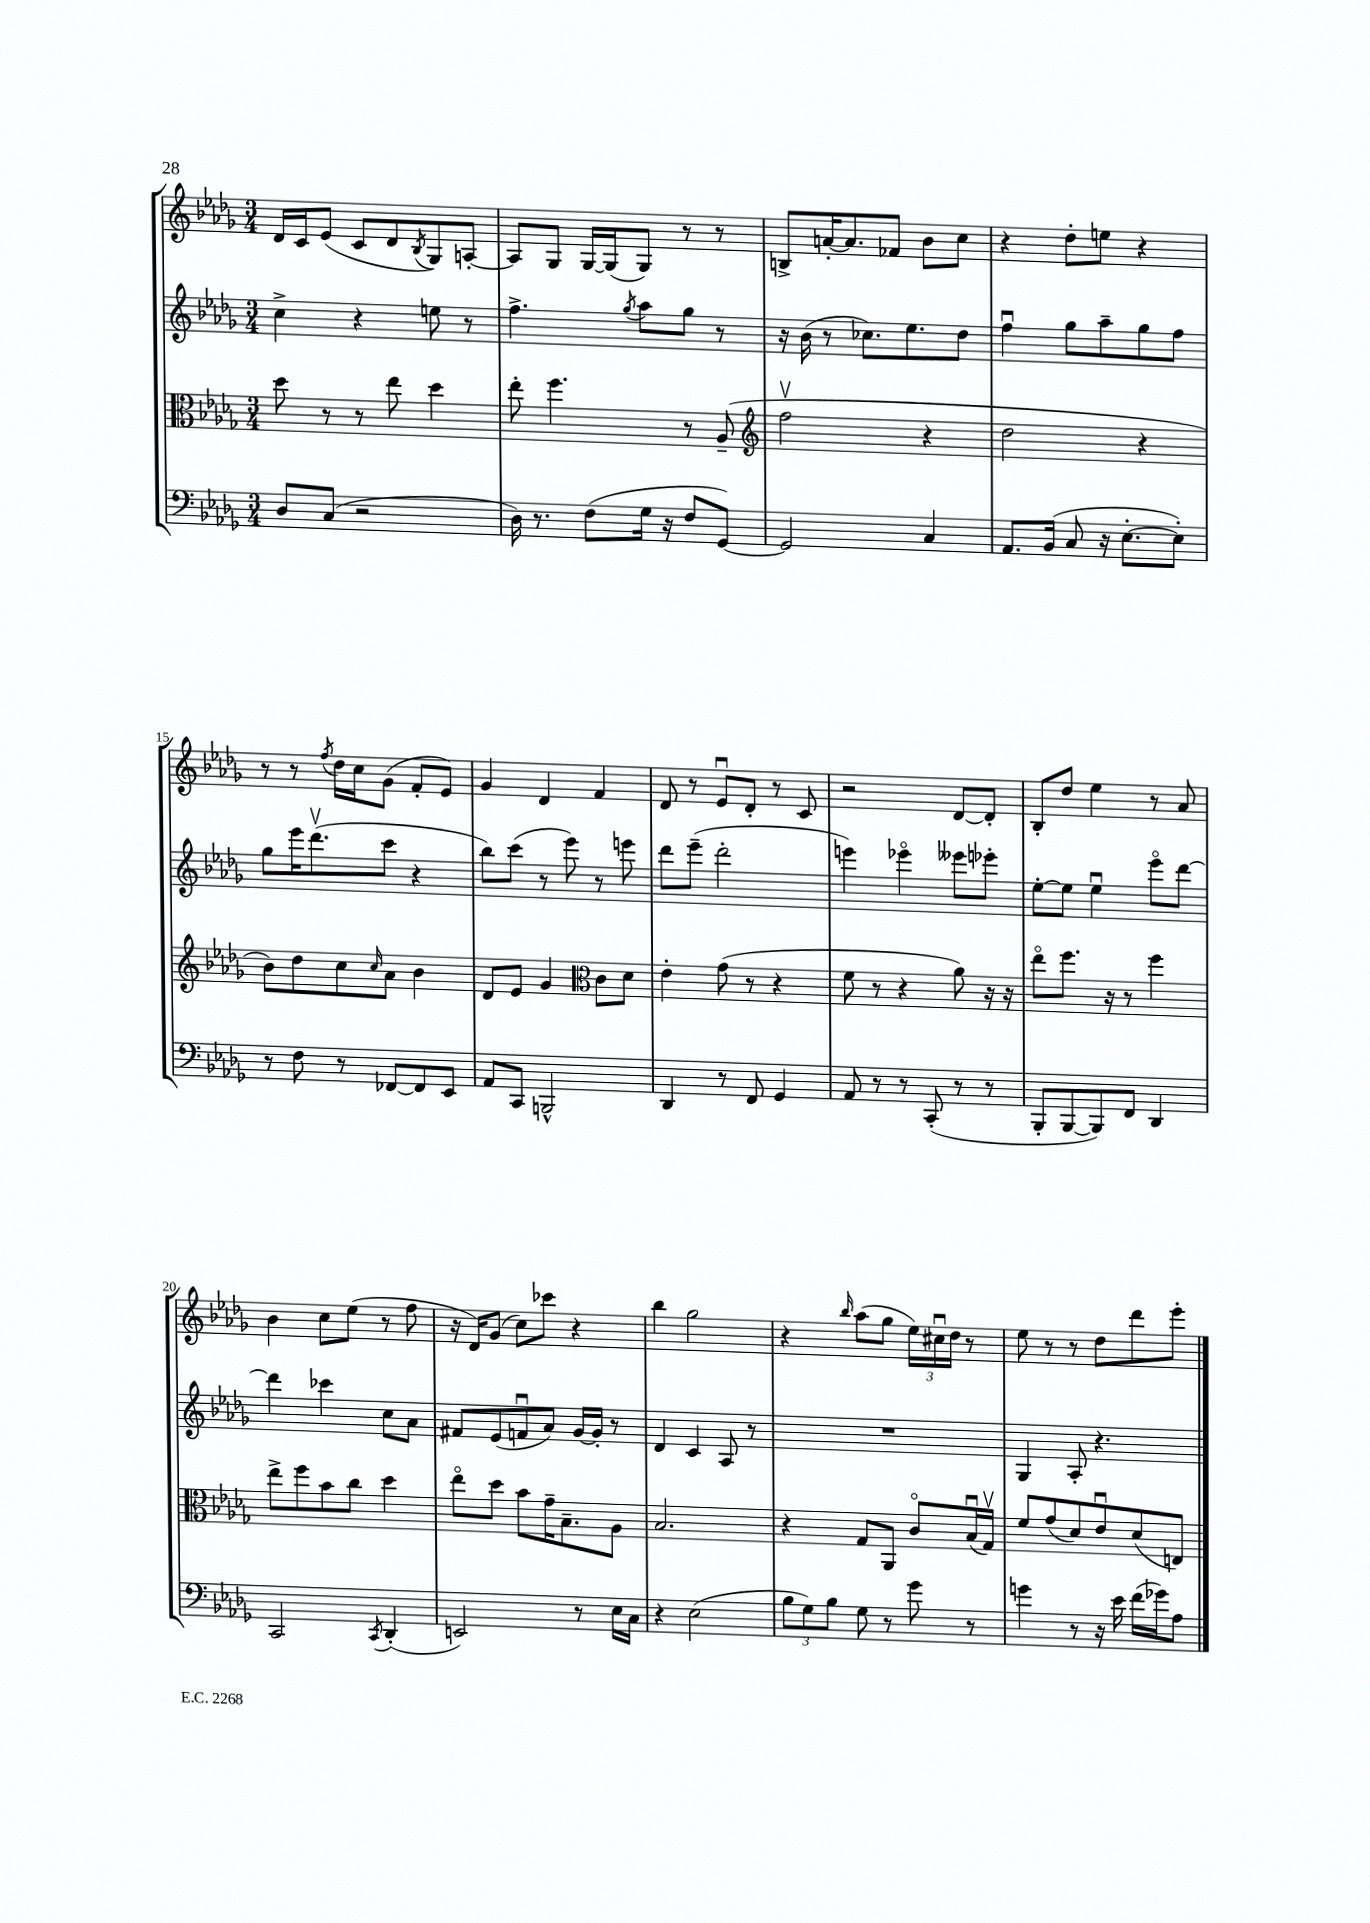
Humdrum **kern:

**kern	**kern	**kern	**kern
*staff4	*staff3	*staff2	*staff1
*clefF4	*clefC3	*clefG2	*clefG2
*k[b-e-a-d-g-]	*k[b-e-a-d-g-]	*k[b-e-a-d-g-]	*k[b-e-a-d-g-]
*M3/4	*M3/4	*M3/4	*M3/4
8D-	8dd-	4cc^	16d-
.	.	.	16c
(8C	8r	.	(8e-
2r	8r	4r	8c
.	8ee-	.	8d-
.	.	.	8qB-
.	4dd-	8ee	8G-)
.	.	8r	[8A'
=	=	=	=
16D-)	8ee-'	4.ff^	8A]
8.r	.	.	.
.	4.ff	.	8G-
(8F	.	.	[16G-
.	.	.	(16G-]
.	.	8qgg-	.
16G-	.	8aa-	8G-)
16r	.	.	.
8F	8r	8gg-	8r
[8GG-)	(8A-~	8r	8r
=	=	=	=
*	*clefG2	*	*
2GG-]	2ffv	16r	8B^
.	.	(16b-	.
.	.	8r	[16a'
.	.	.	8.a]
.	.	8.cc-)	.
.	.	.	8f-
.	.	8.ee-	.
4C	4r	.	8b-
.	.	8dd-	8cc
=	=	=	=
8.AA-	2dd-	4ffu	4r
(16BB-	.	.	.
8C	.	8gg-	8dd-'
16r	.	8aa-~	8ee
[8.E-'	.	.	.
.	4r	8gg-	4r
8E-'])	.	8ff	.
=	=	=	=
8r	8b-)	8gg-	8r
8F	8dd-	16eee-	8r
.	.	(8.ddd-v	.
.	.	.	8qff
8r	8cc	.	16dd-
.	.	.	16cc
.	16qqcc	.	.
[8FF-	8a-	8ccc	(8g-
8FF-]	4b-	4r	8f'
8EE-	.	.	8e-)
=	=	=	=
8AA-	8d-	8bb-)	4g-
8CC	8e-	(8ccc	.
2BBB^^	4g-	8r	4d-
.	.	8eee-)	.
*	*clefC3	*	*
.	8c	8r	4f
.	8d-	8eee	.
=	=	=	=
4DD-	4e-'	8ddd-	8d-
.	.	(8eee-~	8r
8r	(8g-	2ddd-'	8e-u
8FF	8r	.	8d-'
4GG-	4r	.	8r
.	.	.	8c
=	=	=	=
8AA-	8f	4eee)	2r
8r	8r	.	.
8r	4r	4eee-o	.
(8CC'	.	.	.
8r	8a-)	8eee--	[8d-
8r	16r	8eee-'	8d-']
.	16r	.	.
=	=	=	=
8BBB-'	8ee-o	[8ee-'	8B-'
[8BBB-	8.ff	8ee-]	8dd-
8BBB-])	.	4ee-u	4ee-
.	16r	.	.
8FF	8r	.	.
4DD-	4ff	8eee-o	8r
.	.	[8ddd-	8a-
=	=	=	=
2CC	8ee-^	4ddd-]	4b-
.	8ff	.	.
.	8b-	4ccc-	8cc
.	8cc	.	(8ee-
8qCC	.	.	.
(4DD-'	4dd-	8cc	8r
.	.	8a-	8ff
=	=	=	=
2EE)	8ee-o	8f#	16r
.	.	.	16d-)
.	8dd-	(8e-	(8g-
.	8b-	8fu	8cc)
.	16g-~	8a-)	8ccc-
.	8.B-~	.	.
8r	.	[16g-	4r
.	.	16g-']	.
16E-	8A-	8r	.
16C	.	.	.
=	=	=	=
4r	2.B-	4d-	4bb-
(2E-	.	4c	2gg-
.	.	8A-	.
.	.	8r	.
=	=	=	=
12B-	4r	2.r	4r
12G-)	.	.	.
12B-	.	.	.
.	.	.	16qqbb-
8G-	8G-	.	(8aa-
8r	8AA-	.	8gg-
8g-	8co	.	24ee-)
.	.	.	24cc#u
.	.	.	24dd-
8r	(16B-u	.	8r
.	16G-v)	.	.
=	=	=	=
4g	8f	4G-	8ee-
.	(8g-	.	8r
8r	8d-)	8A-'	8r
16r	8e-u	4.r	8dd-
16e-	.	.	.
(16f	(8d-	.	8ddd-
16g-)	.	.	.
8A-	8E)	.	8eee-'
==	==	==	==
*-	*-	*-	*-
